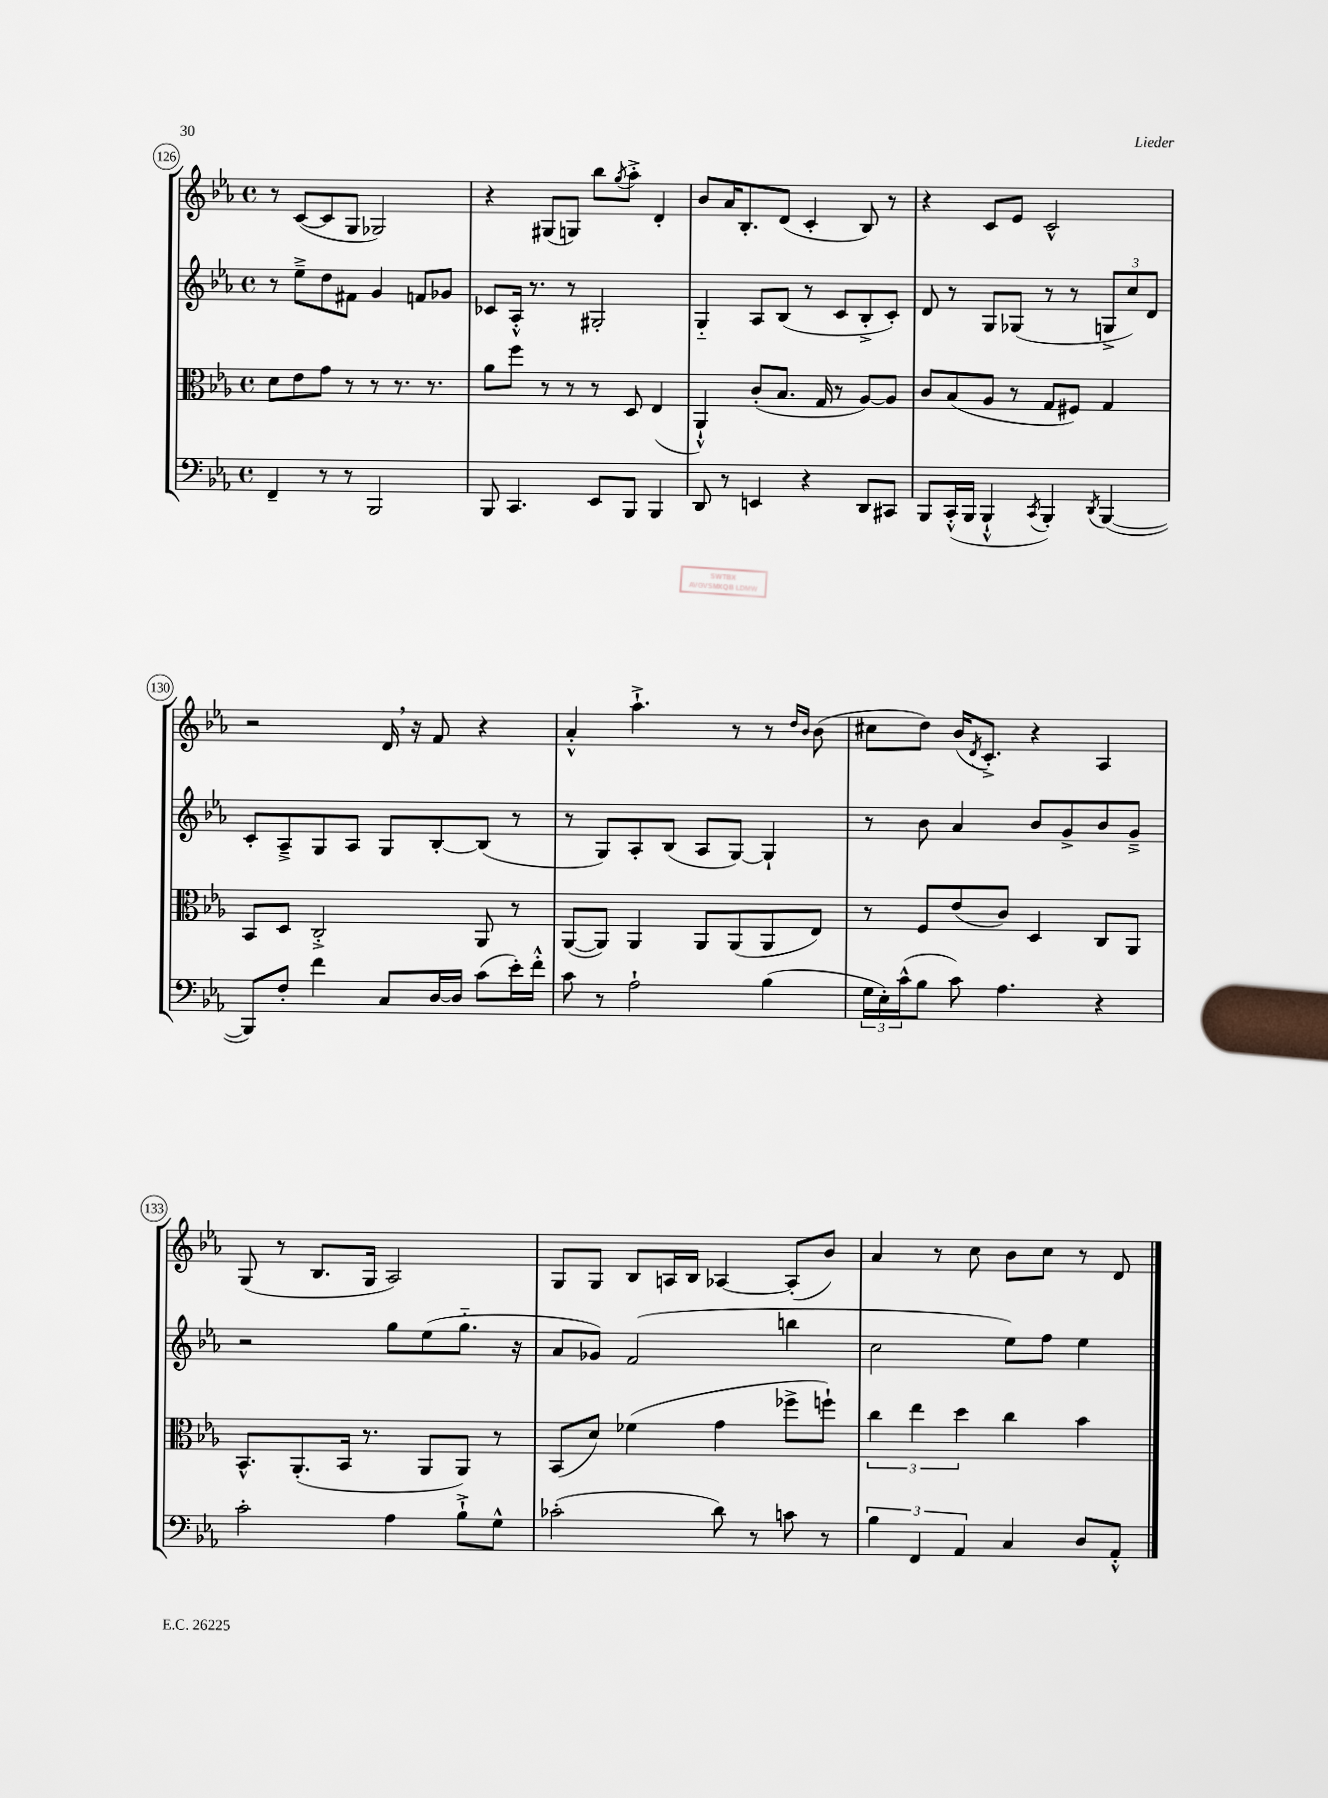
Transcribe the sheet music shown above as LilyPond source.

<<
\new StaffGroup <<
\new Staff = "s0" {
    \clef treble \key ees \major \defaultTimeSignature \time 4/4
    r8 c'8~( c'8 g8 ges2) |
    r4 gis8( g8) bes''8 \acciaccatura { g''8 } aes''8-.-> d'4-. |
    bes'8 aes'16 bes8.-. d'8( c'4-. bes8) r8 |
    r4 c'8 ees'8 c'2-^ |
    r2 d'16 \breathe r16 f'8 r4 |
    aes'4-.-^ aes''4.-!-> r8 r8 \grace { d''16 bes'16 } bes'8( |
    cis''8 d''8) bes'16( \acciaccatura { d'8 } c'8.-.->) r4 aes4 |
    g8( r8 bes8. g16 aes2) |
    g8 g8 bes8 a16 bes16 aes4~ aes8-.( bes'8) |
    aes'4 r8 c''8 bes'8 c''8 r8 d'8 \bar "|." |
}
\new Staff = "s1" {
    \clef treble \key ees \major \defaultTimeSignature \time 4/4
    r8 ees''8---> d''8 fis'8 g'4 f'8 ges'8 |
    ces'8 aes16-.-^ r8. r8 gis2-. |
    g4-_ aes8 bes8( r8 c'8 bes8-.-> c'8-.) |
    d'8 r8 g8 ges8( r8 r8 \tuplet 3/2 { g8-> c''8) d'8 } |
    c'8-. aes8---> g8 aes8 g8 bes8~-. bes8( r8 |
    r8 g8) aes8-. bes8( aes8 g8~) g4-! |
    r8 bes'8 aes'4 bes'8 g'8-> bes'8 g'8---> |
    r2 g''8 ees''8( g''8.-_ r16 |
    aes'8 ges'8) f'2( b''4 |
    c''2 ees''8) f''8 ees''4 \bar "|." |
}
\new Staff = "s2" {
    \clef alto \key ees \major \defaultTimeSignature \time 4/4
    d'8 ees'8 g'8 r8 r8 r8. r8. |
    aes'8 f''8 r8 r8 r8 d8 ees4( |
    aes,4-!-^) c'8-.( bes8. g16 r8 aes8~) aes8 |
    c'8 bes8( aes8 r8 g8 fis8) g4 |
    bes,8 d8 c2-.-> aes,8 r8 |
    aes,8~( aes,8) aes,4 aes,8 aes,8( aes,8 ees8) |
    r8 f8 ees'8( c'8) d4 c8 aes,8 |
    bes,8.-^ aes,8.-.( bes,16 r8. aes,8 aes,8) r8 |
    bes,8( d'8) fes'4( g'4 fes''8-> f''8-!) |
    \tuplet 3/2 { c''4 ees''4 d''4 } c''4 bes'4 \bar "|." |
}
\new Staff = "s3" {
    \clef bass \key ees \major \defaultTimeSignature \time 4/4
    f,4-- r8 r8 bes,,2 |
    bes,,8 c,4. ees,8 bes,,8 bes,,4 |
    d,8 r8 e,4 r4 d,8 cis,8 |
    bes,,8 c,16-.-^( bes,,16 bes,,4-!-^ \acciaccatura { c,8 } bes,,4-.) \acciaccatura { d,8 } bes,,4~( |
    bes,,8) f8-. f'4 c8 d16~ d16 c'8( ees'16-.) f'16-.-^ |
    c'8 r8 aes2-! bes4( |
    \tuplet 3/2 { g16 ees16-.) c'16-^( } bes8 c'8) aes4. r4 |
    c'2-. aes4 bes8-!-> g8-^ |
    ces'2-.( d'8) r8 c'8 r8 |
    \tuplet 3/2 { bes4 f,4 aes,4 } c4 d8 aes,8-.-^ \bar "|." |
}
>>
>>
\layout { \context { \Score currentBarNumber = #126 \override BarNumber.stencil = #(make-stencil-circler 0.1 0.3 ly:text-interface::print) } }
